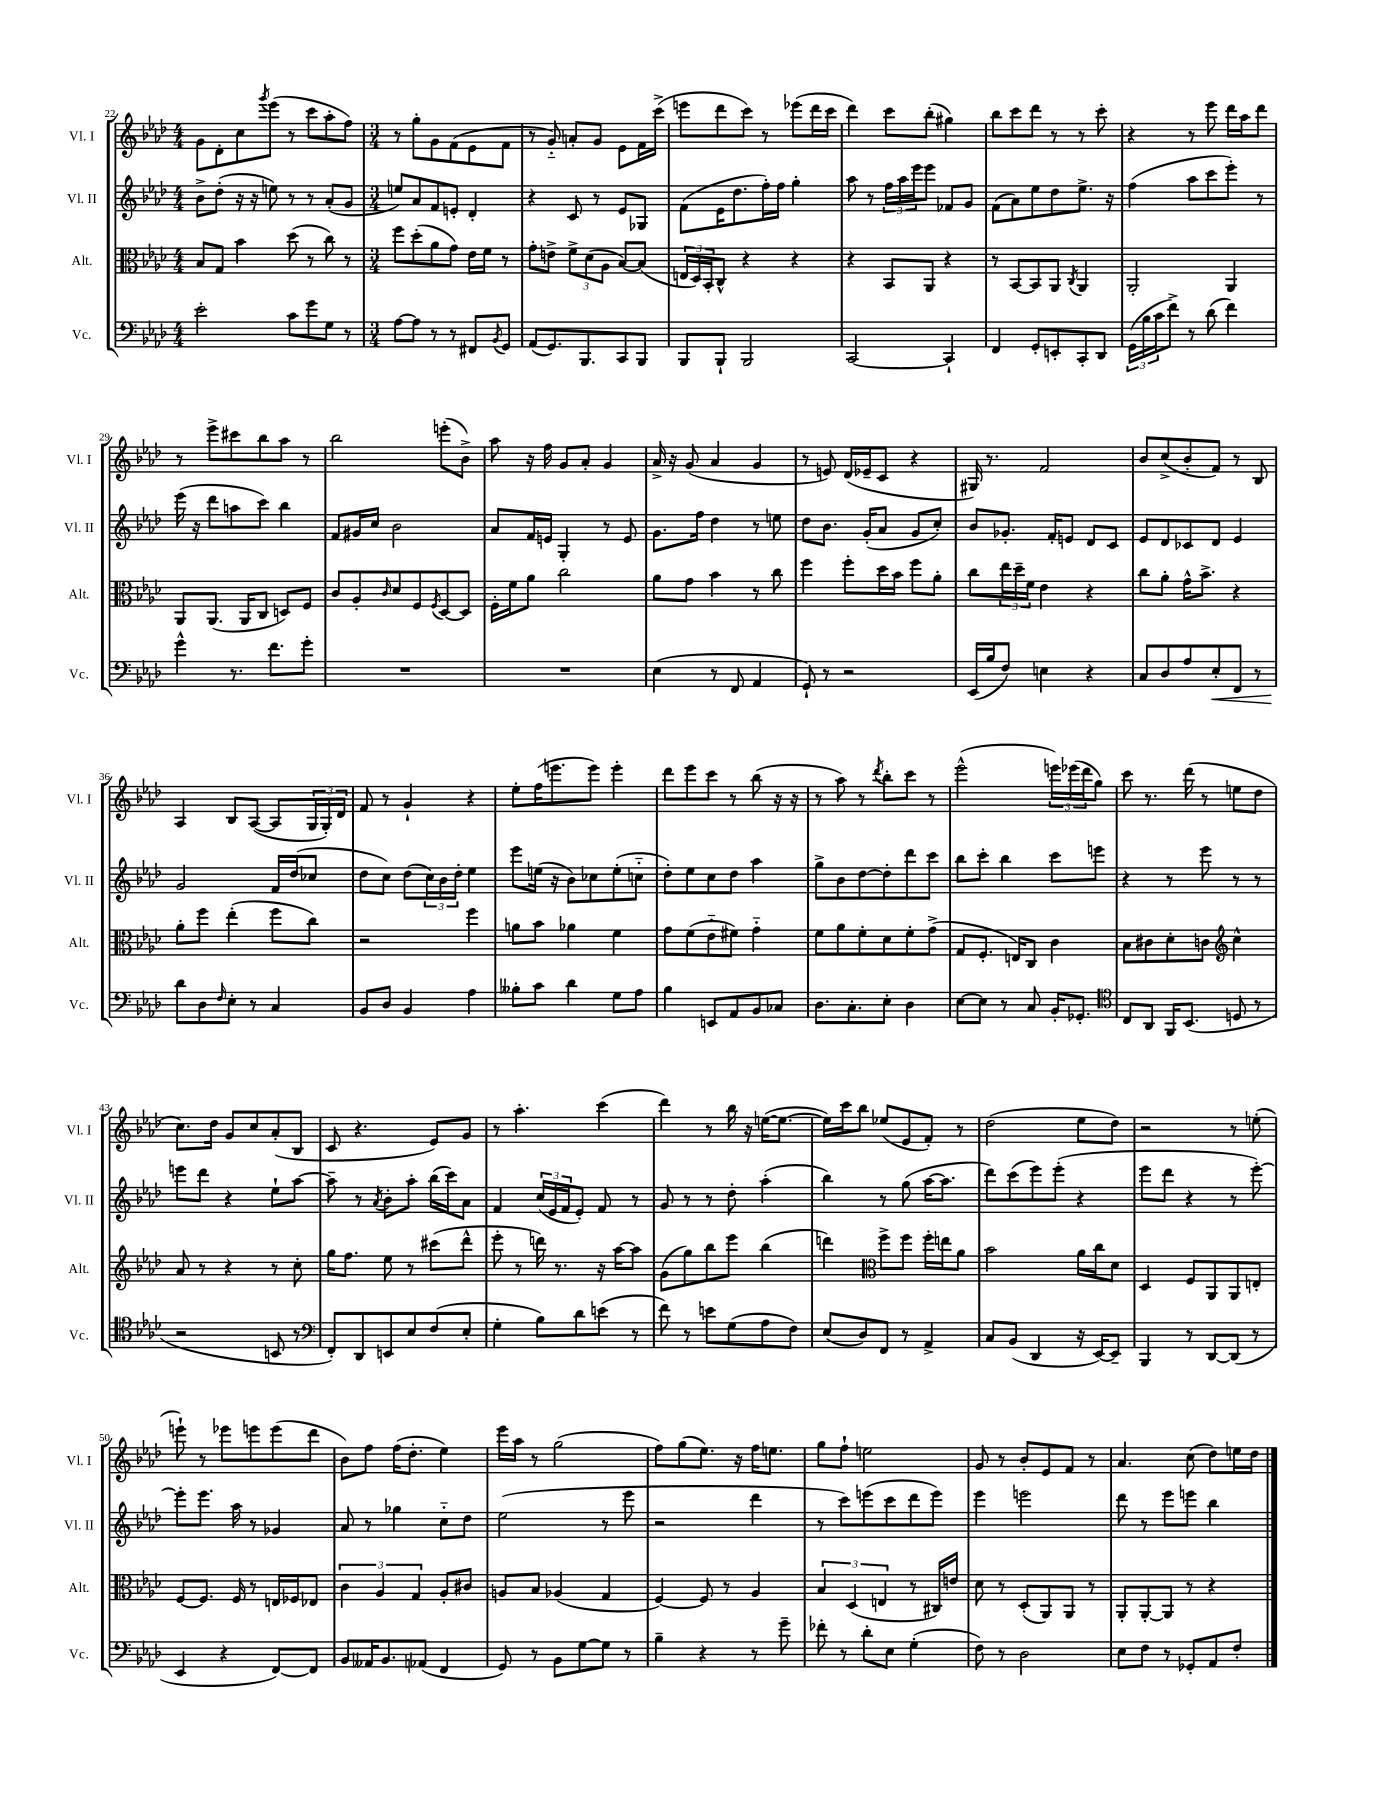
<<
\new StaffGroup <<
\new Staff = "s0" \with { instrumentName = "Vl. I" shortInstrumentName = "Vl. I" } {
    \clef treble \key aes \major \numericTimeSignature \time 4/4
    g'8 des'8-. c''8 \acciaccatura { g'''8 } ees'''8( r8 c'''8 aes''8-. f''8) |
    \numericTimeSignature \time 3/4 r8 g''8-. g'8 f'8( ees'8 f'8 |
    r8 g'8-_) a'8-. g'8 ees'8 f'16 c'''16->( |
    e'''8 des'''8 c'''8) r8 ees'''8( des'''16 c'''16 |
    des'''4) c'''8 bes''8-.( gis''4) |
    bes''8 c'''8 des'''8 r8 r8 c'''8-. |
    r4 r8 ees'''8 des'''16 aes''16 des'''8 |
    r8 ees'''8-> cis'''8 bes''8 aes''8 r8 |
    bes''2 e'''8-.( bes'8->) |
    aes''8 r16 f''16 g'8 aes'8-. g'4 |
    aes'16-> r16 g'8( aes'4 g'4 |
    r8 e'8) des'16( ees'16-- c'8 r4 |
    gis16) r8. f'2 |
    bes'8 c''8->( bes'8-. f'8) r8 bes8 |
    aes4 bes8 aes8~( aes8 \tuplet 3/2 { g16 g16-.) des'16 } |
    f'8 r8 g'4-! r4 |
    ees''8-. f''16( e'''8. e'''8) e'''4-. |
    des'''8 ees'''8 c'''8 r8 bes''8( r16 r16 |
    r8 aes''8) r8 \acciaccatura { des'''8 } bes''8-. c'''8 r8 |
    ees'''2-^( \tuplet 3/2 { e'''16) ees'''16( des'''16 } g''8) |
    c'''8 r8. des'''16( r8 e''8 des''8 |
    c''8.) des''16 g'8 c''8 aes'8-.( bes8 |
    c'8 r4. ees'8) g'8 |
    r8 aes''4.-. c'''4( |
    des'''4) r8 bes''16 r16 e''16~( e''8.~ |
    e''16) c'''16 bes''8 ees''8( ees'8 f'8-.) r8 |
    des''2( ees''8 des''8) |
    r2 r8 e''8-.( |
    e'''8-!) r8 ees'''8 e'''8 e'''8( des'''8 |
    bes'8) f''8 f''16( des''8.-. ees''4) |
    ees'''16 aes''16 r8 g''2( |
    f''8) g''8( ees''8.) r16 f''16 e''8. |
    g''8 f''8-! e''2 |
    g'8 r8 bes'8-. ees'8 f'8 r8 |
    aes'4. c''8( des''8) e''16 des''16 \bar "|." |
}
\new Staff = "s1" \with { instrumentName = "Vl. II" shortInstrumentName = "Vl. II" } {
    \clef treble \key aes \major \numericTimeSignature \time 4/4
    bes'8-> des''8-.( r16 r16 e''8) r8 r8 aes'8-.( g'8 |
    \numericTimeSignature \time 3/4 e''8) aes'8 f'8 e'8-. des'4-. |
    r4 c'8 r8 ees'8 ges8 |
    f'8( ees'16 des''8. f''16-.) f''16 g''4-. |
    aes''8 r8 \tuplet 3/2 { f''16 aes''16 ees'''16 } ees'''8 fes'8 g'8 |
    f'8( aes'8) ees''8 des''8 ees''8.-> r16 |
    f''4( aes''8 c'''8 ees'''8-.) r8 |
    ees'''16( r16 des'''8 a''8 c'''8) bes''4 |
    f'8 gis'16 c''16 bes'2 |
    aes'8 f'16 e'16 g4-. r8 e'8 |
    g'8. f''16 des''4 r8 e''8 |
    des''8 bes'8. g'16-.( aes'8 g'8 c''8-.) |
    bes'8 ges'8.-. f'16-. e'8 des'8 c'8 |
    ees'8 des'8 ces'8 des'8 ees'4 |
    g'2 f'16 des''16( ces''8 |
    des''8 c''8) des''8( \tuplet 3/2 { c''16) bes'16 des''16-. } ees''4 |
    ees'''8 e''16( r16 bes'8) ces''8 e''8-.( c''8-_ |
    des''8-.) ees''8 c''8 des''8 aes''4 |
    g''8-> bes'8 des''8~ des''8-. des'''8 c'''8 |
    bes''8 c'''8-. bes''4 c'''8 e'''8 |
    r4 r8 ees'''8 r8 r8 |
    e'''8 des'''8 r4 ees''8-! aes''8~ |
    aes''8-- r8 \acciaccatura { aes'8 } bes'8-. aes''8-. bes''16( c'''16) aes'8 |
    f'4 \tuplet 3/2 { c''16( ees'16 f'16 } ees'8-.) f'8 r8 |
    g'8 r8 r8 des''8-. aes''4-.( |
    bes''4) r8 g''8( aes''16~ aes''8. |
    des'''8) c'''8( ees'''8) ees'''8-.( r4 |
    ees'''8 des'''8 r4 r8 ees'''8~-.) |
    ees'''8-. ees'''8. aes''16 r8 ges'4 |
    aes'8 r8 ges''4 c''8-_ des''8 |
    ees''2( r8 ees'''8 |
    r2 des'''4 |
    r8 c'''8) e'''8( c'''8 des'''8 e'''8) |
    ees'''4 e'''2 |
    des'''8 r8 ees'''8 e'''8 bes''4 \bar "|." |
}
\new Staff = "s2" \with { instrumentName = "Alt." shortInstrumentName = "Alt." } {
    \clef alto \key aes \major \numericTimeSignature \time 4/4
    bes8 g8 bes'4 des''8( r8 c''8) r8 |
    \numericTimeSignature \time 3/4 f''8 des''8-.( aes'8 g'8) ees'16 f'16 r8 |
    g'8-. e'8-> \tuplet 3/2 { f'8-> des'8( aes8 } bes8~) bes8( |
    \tuplet 3/2 { e16 des16) bes,16-. } c8-^ r4 r4 |
    r4 bes,8 aes,8 r4 |
    r8 bes,8~ bes,8 aes,8 \acciaccatura { c8 } aes,4 |
    aes,2-. aes,4 |
    aes,8 aes,8.( aes,16 c8 d8) f8 |
    c'8 aes8-. \grace { c'16 } des'8 f8 \acciaccatura { f8 } des8~ des8 |
    f16-. f'16 aes'8 c''2 |
    aes'8 g'8 bes'4 r8 c''8 |
    f''4 f''8-. des''16 bes'16 f''8 aes'8-. |
    c''8 \tuplet 3/2 { ees''16 des''16-- f'16 } ees'4 r4 |
    c''8 aes'8-. g'16-^ bes'8.-> r4 |
    aes'8-. f''8 ees''4-.( f''8 c''8) |
    r2 f''4 |
    a'8 bes'8 aes'4 f'4 |
    g'8 f'8( ees'8-_ fis'8) g'4-_ |
    f'8 aes'8 f'8-. des'8 f'8-. g'8->( |
    g8 f8.-. e16) c8 c'4 |
    bes8 cis'8 des'8-. c'8 \clef treble c''4-^ |
    aes'8 r8 r4 r8 c''8-. |
    g''16 f''8. ees''8 r8 cis'''8( des'''8-^ |
    ees'''8-. r8 d'''16) r8. r16 aes''16~ aes''8 |
    g'8( g''8) bes''8 ees'''8 bes''4( |
    d'''4) \clef alto f''8-> f''8 f''16-. e''16 aes'8 |
    bes'2 aes'16 c''16 des'8 |
    des4 f8 aes,8 aes,8 e8-. |
    f8~ f8. f16 r8 e16 fes16 ees8 |
    \tuplet 3/2 { c'4 aes4 g4 } aes8-. cis'8 |
    a8 bes8 aes4( g4 |
    f4~) f8 r8 aes4 |
    \tuplet 3/2 { bes4 des4( e4 } r8 cis16) e'16 |
    des'8 r8 des8-.( aes,8) aes,8 r8 |
    aes,8-. aes,8~-. aes,8 r8 r4 \bar "|." |
}
\new Staff = "s3" \with { instrumentName = "Vc." shortInstrumentName = "Vc." } {
    \clef bass \key aes \major \numericTimeSignature \time 4/4
    ees'2-. c'8 g'8 g8 r8 |
    \numericTimeSignature \time 3/4 aes8~ aes8 r8 r8 fis,8 \acciaccatura { bes,8 } g,8 |
    aes,8( g,8.) bes,,8. c,8 bes,,8 |
    bes,,8 bes,,8-! bes,,2 |
    c,2~ c,4-! |
    f,4 g,8-. e,8-. c,8-. des,8 |
    \tuplet 3/2 { g,16( bes16 c'16 } f'8->) r8 des'8( f'4) |
    g'4-^ r8. f'8. g'8-. |
    R2. |
    R2. |
    ees4( r8 f,8 aes,4 |
    g,8-!) r8 r2 |
    ees,16( bes16 f8) e4 r4 |
    c8 des8 aes8 ees8-.\< f,8 r8 |
    des'8\! des8 \grace { f16 } ees8-. r8 c4 |
    bes,8 des8 bes,4 aes4 |
    beses8-. c'8 des'4 g8 aes8 |
    bes4 e,8 aes,8 bes,8 ces8 |
    des8. c8.-. ees8-. des4 |
    ees8~ ees8 r8 c8 bes,16-. ges,8.-. |
    \clef tenor c8 aes,8 f,16 bes,8.( d8 r8 |
    r2 b,8 r8 |
    \clef bass f,8-.) des,8 e,8 ees8 f8( ees8-. |
    g4-. bes8) des'8 e'8( r8 |
    f'8) r8 e'8 g8( aes8 f8) |
    ees8( des8) f,8 r8 aes,4-> |
    c8 bes,8( des,4 r16 ees,16~) ees,8-- |
    bes,,4 r8 des,8~ des,8( r8 |
    ees,4 r4 f,8~) f,8 |
    bes,8 aeses,16 bes,8. aes,8( f,4 |
    g,8) r8 bes,8 g8~ g8 r8 |
    bes4-- r4 r8 g'8-- |
    fes'8-. r8 des'8-. ees8 g4-.( |
    f8) r8 des2 |
    ees8 f8 r8 ges,8-. aes,8 f8-. \bar "|." |
}
>>
>>
\layout { \context { \Score currentBarNumber = #22 } }
